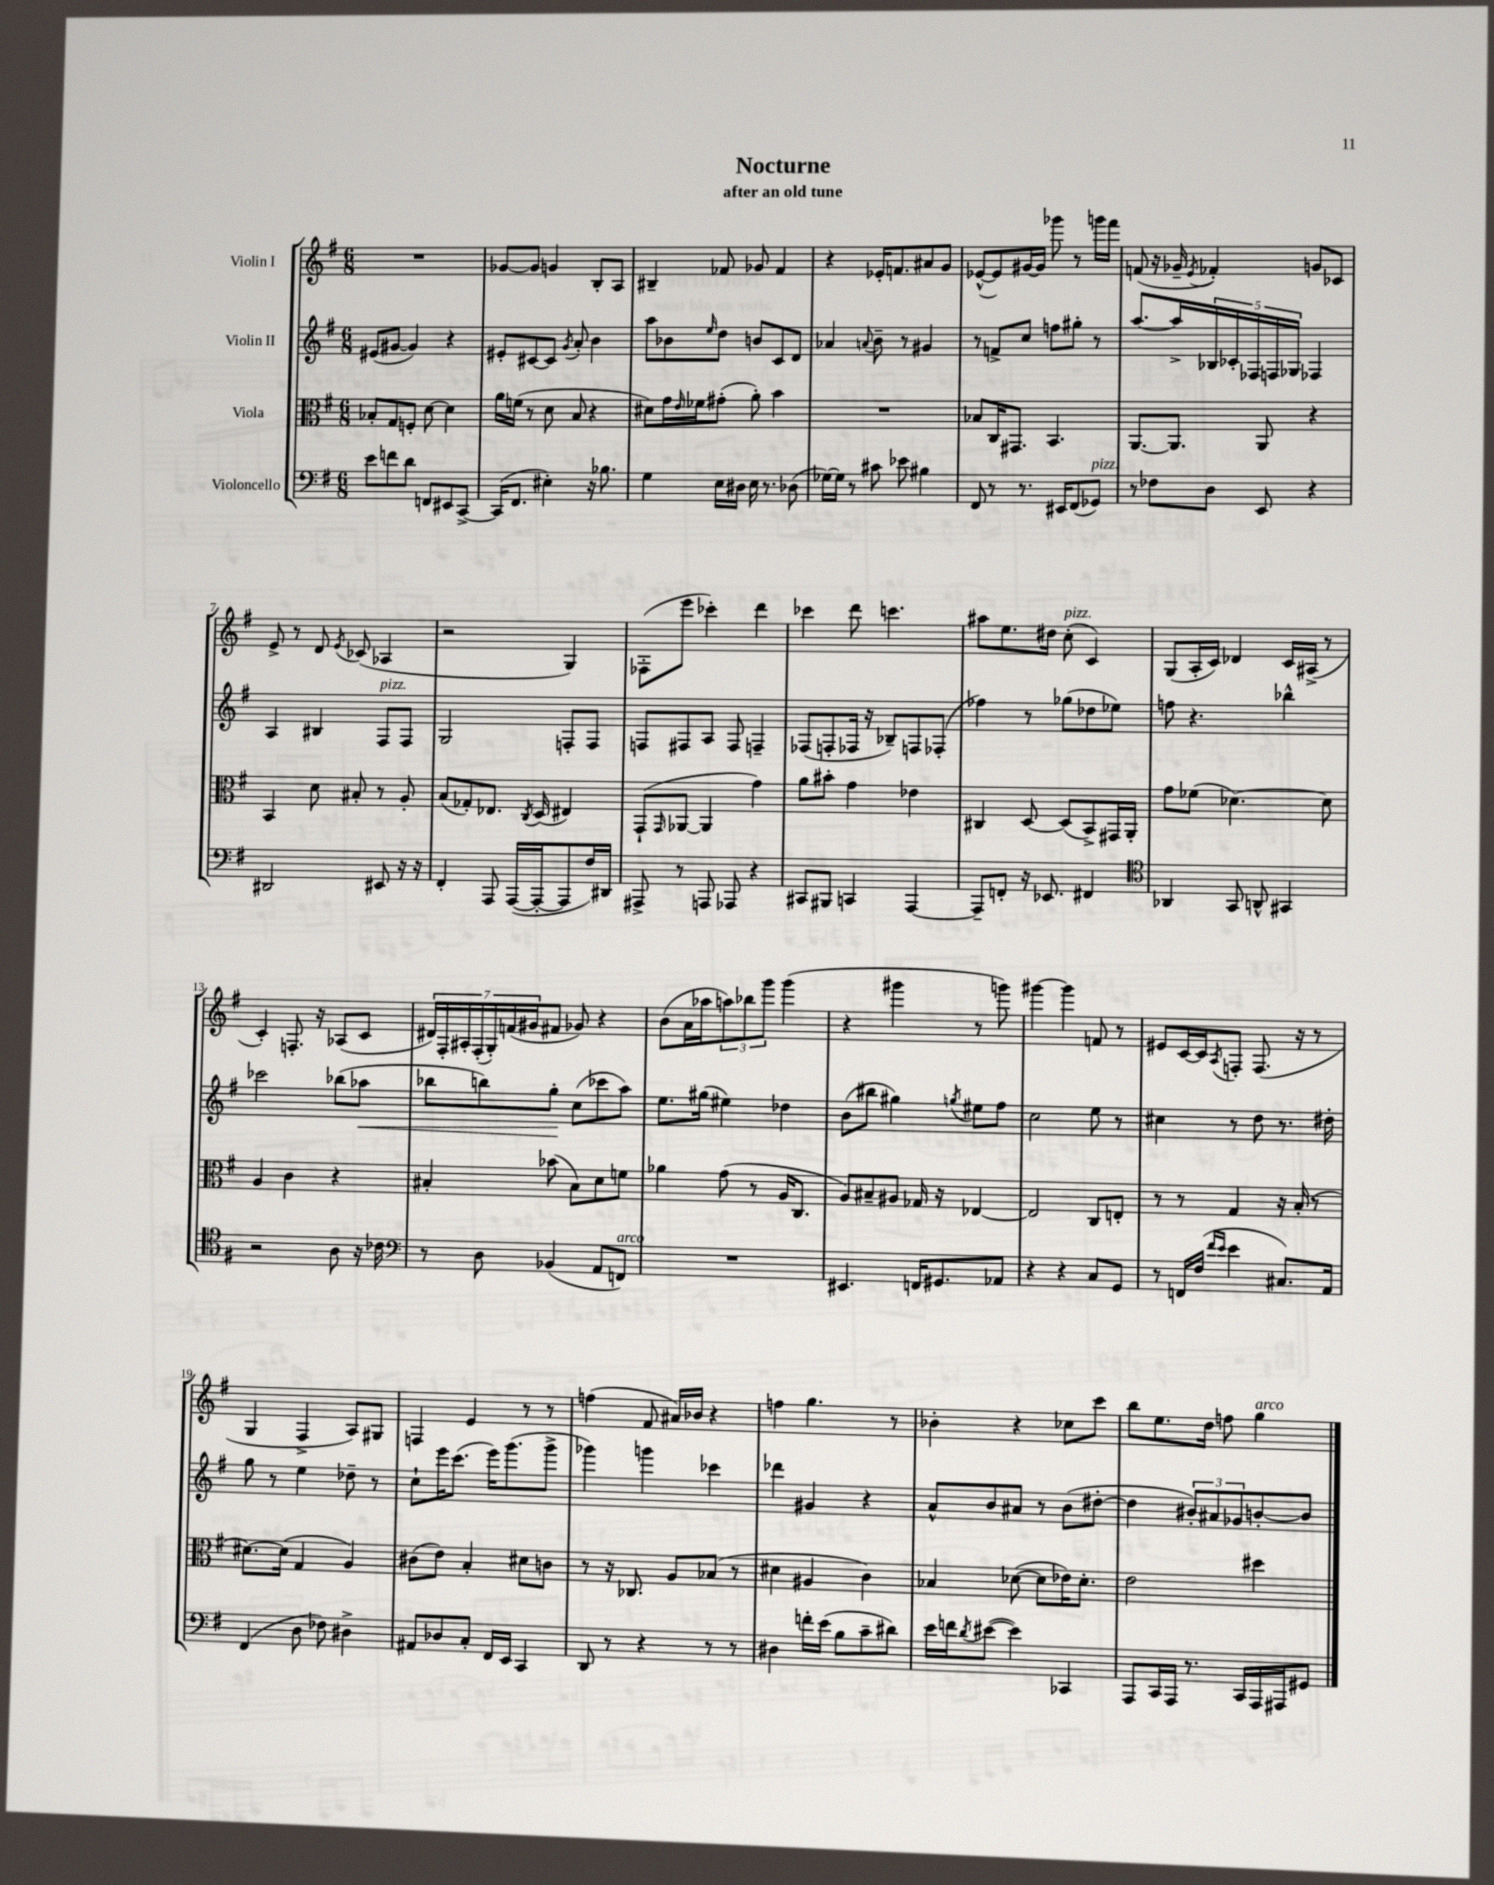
\header { title = "Nocturne" subtitle = "after an old tune" }
<<
\new StaffGroup <<
\new Staff = "s0" \with { instrumentName = "Violin I" } {
    \clef treble \key g \major \numericTimeSignature \time 6/8
    R2. |
    ges'8~ ges'8 g'4 b8-. a8 |
    bis4-- fes'8 ges'8 fes'4 |
    r4 ees'16-. f'8. ais'8 g'8 |
    ees'8~-^( ees'8) gis'16~ gis'16 ges'''8 r8 g'''16 fis'''16 |
    f'8( r16 ges'16-- \acciaccatura { e'8 } fes'4-.) g'8 ces'8 |
    e'8-> r8 d'8 \acciaccatura { e'8 } ces'8( aes4 |
    r2 g4) |
    fes8-.( e'''8 ces'''4-.) d'''4 |
    ces'''4 d'''8 c'''4. |
    ais''8 e''8. dis''16 c''8-.^\markup { \italic "pizz." }( c'4) |
    g8( a16-. c'16) des'4 c'16 ais16->( r8 |
    c'4-.) f8.-. r16 aes8( c'8 |
    \tuplet 7/4 { dis'16) fis16-. ais16-. fis16-.( g16-.) f'16( gis'16 } fis'8 ges'8) r4 |
    b'8( a'16 aes''16 \tuplet 3/2 { a''8) bes''8 g'''8 } g'''4( |
    r4 gis'''4 r8 g'''8) |
    gis'''4~ gis'''4 f'8 r8 |
    eis'8 c'16~ c'16 \acciaccatura { a8 } f8-. f8.( r16 r8 |
    g4 fis4-> a8) gis8 |
    f4 e'4 r8 r8 |
    f''4( fis'8 ais'16) bes'16 r4 |
    f''4 g''4. r8 |
    bes'4-. r4 ces''8 c'''8 |
    b''8 e''8. d''16 f''8 g''4^\markup { \italic "arco" } \bar "|." |
}
\new Staff = "s1" \with { instrumentName = "Violin II" } {
    \clef treble \key g \major \numericTimeSignature \time 6/8
    eis'8( gis'8~ gis'4) r4 |
    eis'8-. cis'8~ cis'8 \acciaccatura { g'8 } a'8-. b'4 |
    a''8 bes'8 \grace { e''16 } d''8 b'8 c'8 d'8 |
    aes'4 \appoggiatura { a'8 } b'8-- r8 gis'4 |
    r8 f'8-> c''8 f''8 gis''8-. r8 |
    a''8.~ a''16-> \tuplet 5/4 { bes16 ces'16-. fes16 f16 ges16 } fes4 |
    a4 bis4 fis8^\markup { \italic "pizz." } fis8 |
    g2 f8-. f8 |
    f8 fis8 a8 fis8 f4-- |
    fes8( f8-. fes16 r16 bes8--) f8 fes8-.( |
    fes''4) r8 ges''8( des''8 ees''8) |
    f''8 r4. bes''4-^ |
    ces'''2 bes''8( aes''8\< |
    bes''8 b''8) g''8-.\! c''8( ces'''8 a''8) |
    e''8. gis''16( eis''4) des''4 |
    b'8( bis''8 gis''4) \acciaccatura { g''8 } eis''8 fis''8 |
    c''2 e''8 r8 |
    cis''4 r8 d''8 r8. dis''16-. |
    g''8 r8 e''4 des''8-- r8 |
    c''8-! e'''16 c'''8.( e'''16) g'''8.( g'''8-> |
    ges'''4) g'''4 ces'''4 |
    des'''4 gis'4 r4 |
    a'8-^ b'8 ais'8 r8 b'8( dis''8~-. |
    dis''4 \tuplet 3/2 { bis'8-.) ais'8 ges'8 } b'8~-. b'8 \bar "|." |
}
\new Staff = "s2" \with { instrumentName = "Viola" } {
    \clef alto \key g \major \numericTimeSignature \time 6/8
    bes8-. g8 f8-. d'8~ d'4 |
    a'16 f'16( r8 d'8 b8 r4 |
    dis'8) g'16 \grace { e'16 } fes'16 gis'8-.( a'8-.) b'4 |
    R2. |
    bes8 c16 gis,8. b,4. |
    a,8.~ a,8. a,8 r4 |
    b,4 d'8 bis8-. r8 a8-. |
    b8( ges8-.) ees8. \acciaccatura { c8 } d16( eis4) |
    g,8-!( \grace { g,16 } aes,8~ aes,4 g'4) |
    a'8 bis'8-. g'4 ees'4 |
    cis4 d8~ d8( b,8->) gis,16 a,16-. |
    g'8 fes'8( des'4.~) des'8 |
    a4 c'4 r4 |
    bis4-. bes'8( bis8) d'8 f'8 |
    aes'4 g'8( r8 a16 c8. |
    a8) bis8-- ais8 ges16 r16 ees4~ |
    ees2 c8 e8-. |
    r8 r8 g4 r16 b16-.( r8 |
    dis'8.~) dis'16( g4 a4) |
    cis'8( e'8) b4-. dis'8 c'8 |
    r8 r16 ces8. a8 bes8( r8 |
    dis'4 ais4 c'4) |
    bes4 des'8~( des'8 ees'16) des'8.-. |
    e'2 dis''4 \bar "|." |
}
\new Staff = "s3" \with { instrumentName = "Violoncello" } {
    \clef bass \key g \major \numericTimeSignature \time 6/8
    e'8 f'8 d'8 f,8 eis,8 c,8~-> |
    c,16( fis,8. eis4-.) r16 bes8. |
    g4 e16 dis16 e16 r8. des8( |
    ges16~) ges16 r8 cis'8 ees'8 bis4 |
    fis,8 r8 r8. eis,16 fis,8( ges,8^\markup { \italic "pizz." }) |
    r8 fes8 d8 e,8 r4 |
    dis,2 eis,8 r16 r16 |
    fis,4-. a,,8 a,,16~( a,,16~-. a,,8 fis16) dis,16 |
    ais,,8-> r8 a,,8 aes,,8 r4 |
    cis,8 bis,,8 c,4 a,,4~ |
    a,,8-- f,8-. r16 ees,8. fis,4 |
    \clef tenor aes,4 g,8 a,8-^ gis,4 |
    r2 a8 r16 ces'16 |
    \clef bass r8 d8 bes,4( a,8 f,8^\markup { \italic "arco" }) |
    R2. |
    eis,4. f,16 gis,8. aes,8 |
    r4 r4 c8 g,8 |
    r8 f,16 fis16( \grace { fis'16 e'16 } e'4 cis8.) a,16 |
    fis,4( d8 fes8) dis4-> |
    ais,8 des8 c8-. fis,16 e,16 c,4 |
    d,8 r8 r4 r8 r8 |
    dis4 f'16-. e'16( b8 c'8-- dis'8) |
    e'16 f'16 \acciaccatura { d'8 } eis'8~( eis'4) ces,4 |
    a,,8 c,16 a,,16 r8. c,16 a,,16 ais,,16 gis,8 \bar "|." |
}
>>
>>
